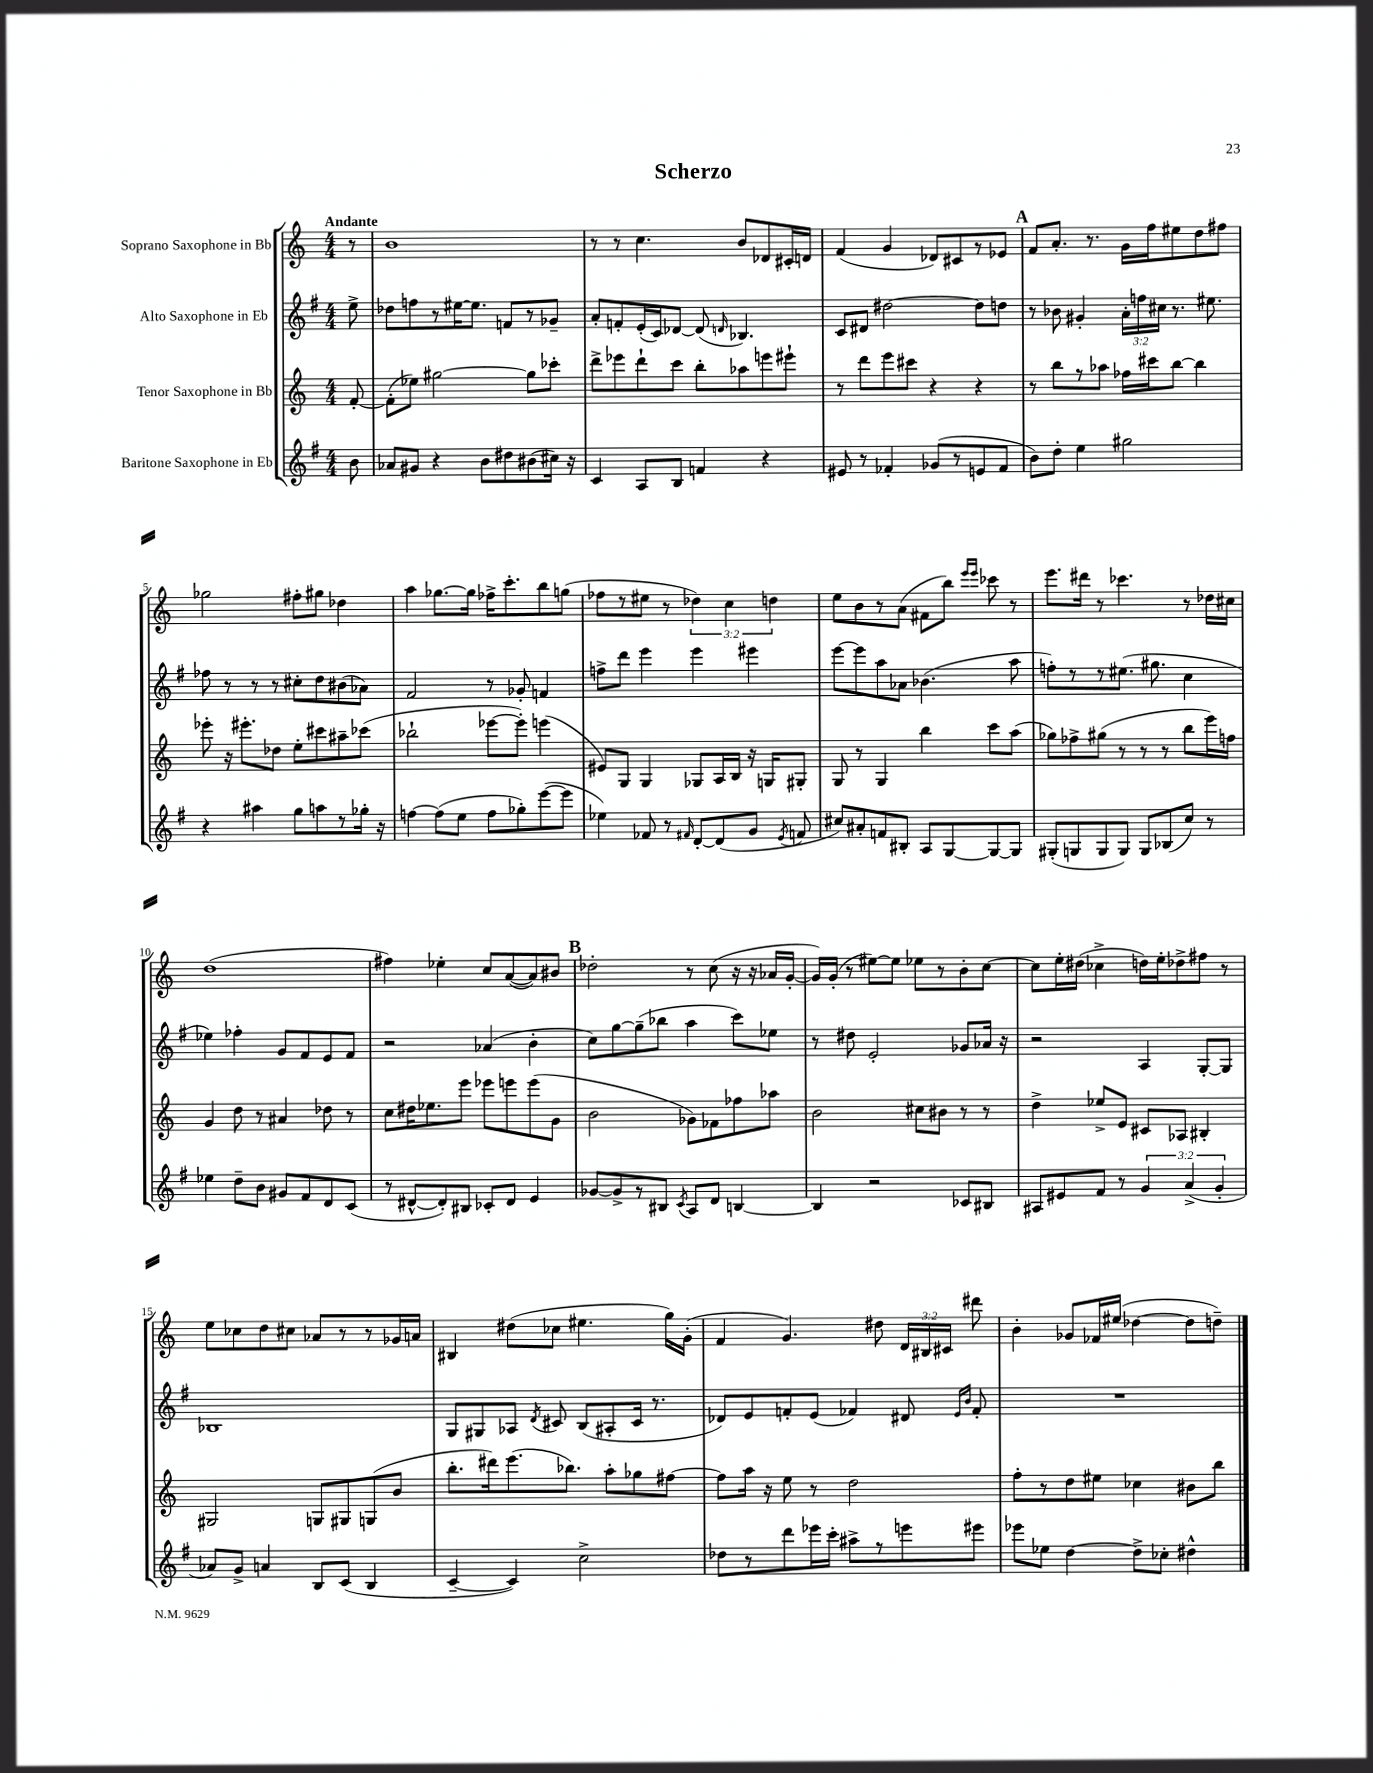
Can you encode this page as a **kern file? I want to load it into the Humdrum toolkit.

**kern	**kern	**kern	**kern
*part4	*part3	*part2	*part1
*staff4	*staff3	*staff2	*staff1
*I"Baritone Saxophone in Eb	*I"Tenor Saxophone in Bb	*I"Alto Saxophone in Eb	*I"Soprano Saxophone in Bb
*clefG2	*clefG2	*clefG2	*clefG2
*k[f#]	*k[]	*k[f#]	*k[]
*M4/4	*M4/4	*M4/4	*M4/4
=	=	=	=
!	!	!	!LO:TX:a:B:t=Andante
8b\	[8f'/	8ee^\	8r
=1	=1	=1	=1
8a-X/L	(8f'\L]	8dd-X\L	1b
8g#X/J	8ee-X\J)	8ffn\	.
4r	[2gg#X\	8r	.
.	.	[16ee#X\K	.
.	.	8.ee#\J]	.
8b\L	.	.	.
8dd#X\	.	8fn/L	.
(8b#X\	8gg#\L]	8r	.
16cc#X\Jk)	8ccc-X'\J	8g-X~/J	.
16r	.	.	.
=2	=2	=2	=2
4c/	8ddd^\L	8a'/L	8r
.	8eee-X\	8fn'/	8r
8A/L	8ddd`\	(16e'/L	4.cc\
.	.	16c/J)	.
8B/J	8ccc\J	[8d-X/J	.
4fn/	8bb'\L	(8d-/]	.
.	.	16qqdn/	.
.	8aa-X\	4.B-X/)	8b/L
4r	8eeen\	.	8d-X/
.	8eee#X`\J	.	16c#X'/L
.	.	.	16dn/JJ
=3	=3	=3	=3
8e#X/	8r	8c/L	(4f/
8r	8ddd\L	8d#X/J	.
4f-X'/	8eee\	[2dd#X\	4g/
.	8ccc#X\J	.	.
(8g-X/L	4r	.	8d-X/L)
8r	.	.	8c#X/
8en/	4r	8dd#\L]	8r
8f-/J	.	8ddn\J	8e-X/J
!!LO:REH:place=s1:t=A
=4	=4	=4	=4
8b\L)	8r	8r	8f/L
8dd'\J	8bb\L	8b-X\	8.a'/J
4ee\	8r	4g#X'/	.
.	.	.	8.r
.	8aa-X\J	.	.
2gg#X\	16ff-X\LL	24a'\LL	16g\LL
.	.	24ffn\	.
.	16ccc#X\J	.	16ff\J
.	.	24cc#X\JJ	.
.	[8bb\J	8.r	8ee#X\
.	4bb\]	.	8dd\
.	.	8.ee#X\	.
.	.	.	8ff#X\J
!!LO:LB:g=z
=5	=5	=5	=5
4r	8eee-X'\	8ff-X\	2gg-X\
.	16r	8r	.
.	8.eee#X'\L	.	.
4aa#X\	.	8r	.
.	8dd-X\J	8r	.
8gg\L	8ee'\L	8cc#X'\L	8ff#X'\L
8aan\	8ccc#X\	8dd\	8gg#X\J
8r	8aa#X~\	(8b#X\	4dd-X\
16gg-X'\Jk	(8ccc-X\J	8a-X\J)	.
16r	.	.	.
=6	=6	=6	=6
[4ffn\	2bb-X`\	2f#/	4aa\
(8ff\L]	.	.	[8.gg-X\L
8ee\J	.	.	.
.	.	.	16gg-\Jk]
8ff\L	[8eee-X\L	8r	16ff-X^\KL
.	.	.	8.ccc'\
8gg-X'\)	8eee-'\J])	8g-X'/	.
([8eee\	(4eeen\	4fn/	8bb\
8eee\J]	.	.	(8ggn\J
=7	=7	=7	=7
4ee-X\)	8e#X/L)	8ffn^\L	8ff-X\L
.	8G/J	8ddd\J	8r
8f-X/	4G/	4eee\	8ee#X\J
8r	.	.	8r
16qqf#X/	.	.	.
[8d'/L	8G-X/L	4eee\	6dd-X\)
(8d/]	16A/L	.	.
.	.	.	6cc\
.	16B/JJ	.	.
8g/J	16r	4eee#X\	.
.	16Gn/KL	.	.
.	.	.	6ddn\
8qe/	.	.	.
8fn/	8G#X'/J	.	.
=8	=8	=8	=8
8cc#X/L)	8G/	[8eee\L	8ee\L
8a#X'/	8r	8eee\]	8b\
8fn/	4G/	8aa\	8r
8B#X'/J	.	8a-X\J	(8a\J
8A/L	4bb\	(4.b-X\	8f#X\L
[8G/	.	.	8bb\J)
.	.	.	16qqeee/LL
.	.	.	16qqeee/JJ
8G/_	8ccc\L	.	8ccc-X\
8G/J]	(8aa\J	8aa\	8r
=9	=9	=9	=9
(8G#X'/L	8gg-X\L)	8ffn'\L)	8.eee\L
8Gn/	8ff-X^\	8r	.
.	.	.	16ddd#X\Jk
8G/	(8gg#X\J	8r	8r
8G/J)	8r	(8.ee#X\J	4.ccc-X\
8G/L	8r	.	.
.	.	8.gg#X\	.
(8B-X/	8r	.	.
8cc/J)	8bb\L	4cc\	8r
8r	16eee\L)	.	16dd-X\LL
.	16ffn\JJ	.	16cc#X\JJ
!!LO:LB:g=z
=10	=10	=10	=10
4ee-X\	4g/	4ee-X\)	(1dd
8dd~\L	8dd\	4ff-X'\	.
8b\J	8r	.	.
8g#X/L	4a#X/	8g/L	.
8f#/	.	8f#/	.
8d/	8dd-X\	8e/	.
(8c/J	8r	8f#/J	.
=11	=11	=11	=11
8r	8cc\L	2r	4ff#X\)
[8d#X^^/L	16dd#X\K	.	.
.	8.ee-X\	.	.
8d#'/])	.	.	4ee-X'\
8B#X/J	8eee\J	.	.
8c-X'/L	8eee-X\L	(4a-X/	8cc/L
8d#/J	8eeen\	.	([8a/
4e/	(8eee\	4b'\	8a/])
.	8g\J	.	8b#X/J
!!LO:REH:place=s1:t=B
=12	=12	=12	=12
[8g-X/L	2b\	8cc\L)	2dd-X'\
8g-^/]	.	[8gg\	.
8r	.	(8gg~\]	.
8B#X/J	.	8bb-X\J	.
8qc/	.	.	.
8A/L	8g-X\L)	4aa\	8r
8d/J	8f-X\	.	(8cc\
[4Bn/	8ff-X\	8ccc\L)	16r
.	.	.	16r
.	8aa-X\J	8ee-X\J	16a-X/LL
.	.	.	[16g'/JJ
=13	=13	=13	=13
4B/]	2b\	8r	16g/LL])
.	.	.	(16g'/JJ
.	.	8dd#X\	8r
2r	.	2e'/	[8ee#X\L)
.	.	.	8ee#\J]
.	8cc#X\L	.	8ee-X\L
.	8b#X\J	.	8r
8c-X/L	8r	8g-X/L	8b'\
8B#X/J	8r	16a-X/Jk	[8cc\J
.	.	16r	.
=14	=14	=14	=14
8A#X/L	4dd^\	2r	8cc\L]
8e#X/	.	.	16ee'\L
.	.	.	(16dd#X\JJ
8f#/J	8ee-X^/L	.	4cc-X^\
8r	8e/J	.	.
6g/	8c#X/L	4A/	16ddn\LL)
.	.	.	16ee'\J
.	8A-X/J	.	8dd-X^\
(6a^/	.	.	.
.	4B#X'/	[8G'/L	8ff#X\J
6g'/	.	.	.
.	.	8G/J]	8r
!!LO:LB:g=z
=15	=15	=15	=15
8a-X/L)	2G#X/	1B-X	8ee\L
8g^/J	.	.	8cc-X\
4an/	.	.	8dd\
.	.	.	8cc#X\J
8B/L	8Gn/L	.	8a-X/L
(8c/J	8G#X/	.	8r
4B/	(8Gn/	.	8r
.	8b/J	.	16g-X/L
.	.	.	16an/JJ
=16	=16	=16	=16
[4c~/	8.bb'\L	8G/L	4B#X/
.	.	8G#X/	.
.	16ddd#X\k)	.	.
4c/])	(8.eee\	8A-X/J	(8dd#X\L
.	.	8qd/	.
.	.	8c#X/	8cc-X\J
.	8.bb-X\J)	.	.
2cc^\	.	(8B/L	4.ee#X\
.	8aa'\L	8A#X'/	.
.	8gg-X\	16c#/Jk	.
.	.	8.r	.
.	[8ff#X\J	.	16gg\LL)
.	.	.	(16g'\JJ
=17	=17	=17	=17
8dd-X\L	8ff#\L]	8d-X/L)	4f/
8r	16aa\Jk	8e/	.
.	16r	.	.
8ddd\	8ee\	8fn'/	4.g/)
16eee-X\L	8r	(8e/J	.
16ccc'\JJ	.	.	.
8aa#X^\L	2dd\	4f-X/)	.
8r	.	.	8dd#X\
8eeen\	.	8d#X/	24d/LL
.	.	.	24B#X/
.	.	.	24c#X/JJ
.	.	16qqe/LL	.
.	.	16qqb/JJ	.
8eee#X\J	.	8f-'/	8ddd#X\
=18	=18	=18	=18
8eee-X\L	8ff'\L	1r	4b'\
8ee-X\J	8r	.	.
[4dd\	8dd\	.	8g-X/L
.	8ee#X\J	.	16f-X/L
.	.	.	(16ee#X/JJ
8dd^\L]	4cc-X\	.	[4dd-X\
8cc-X'\J	.	.	.
4dd#X^^\	8b#X\L	.	8dd-\L]
.	8bb\J	.	8ddn~\J)
==	==	==	==
*-	*-	*-	*-
